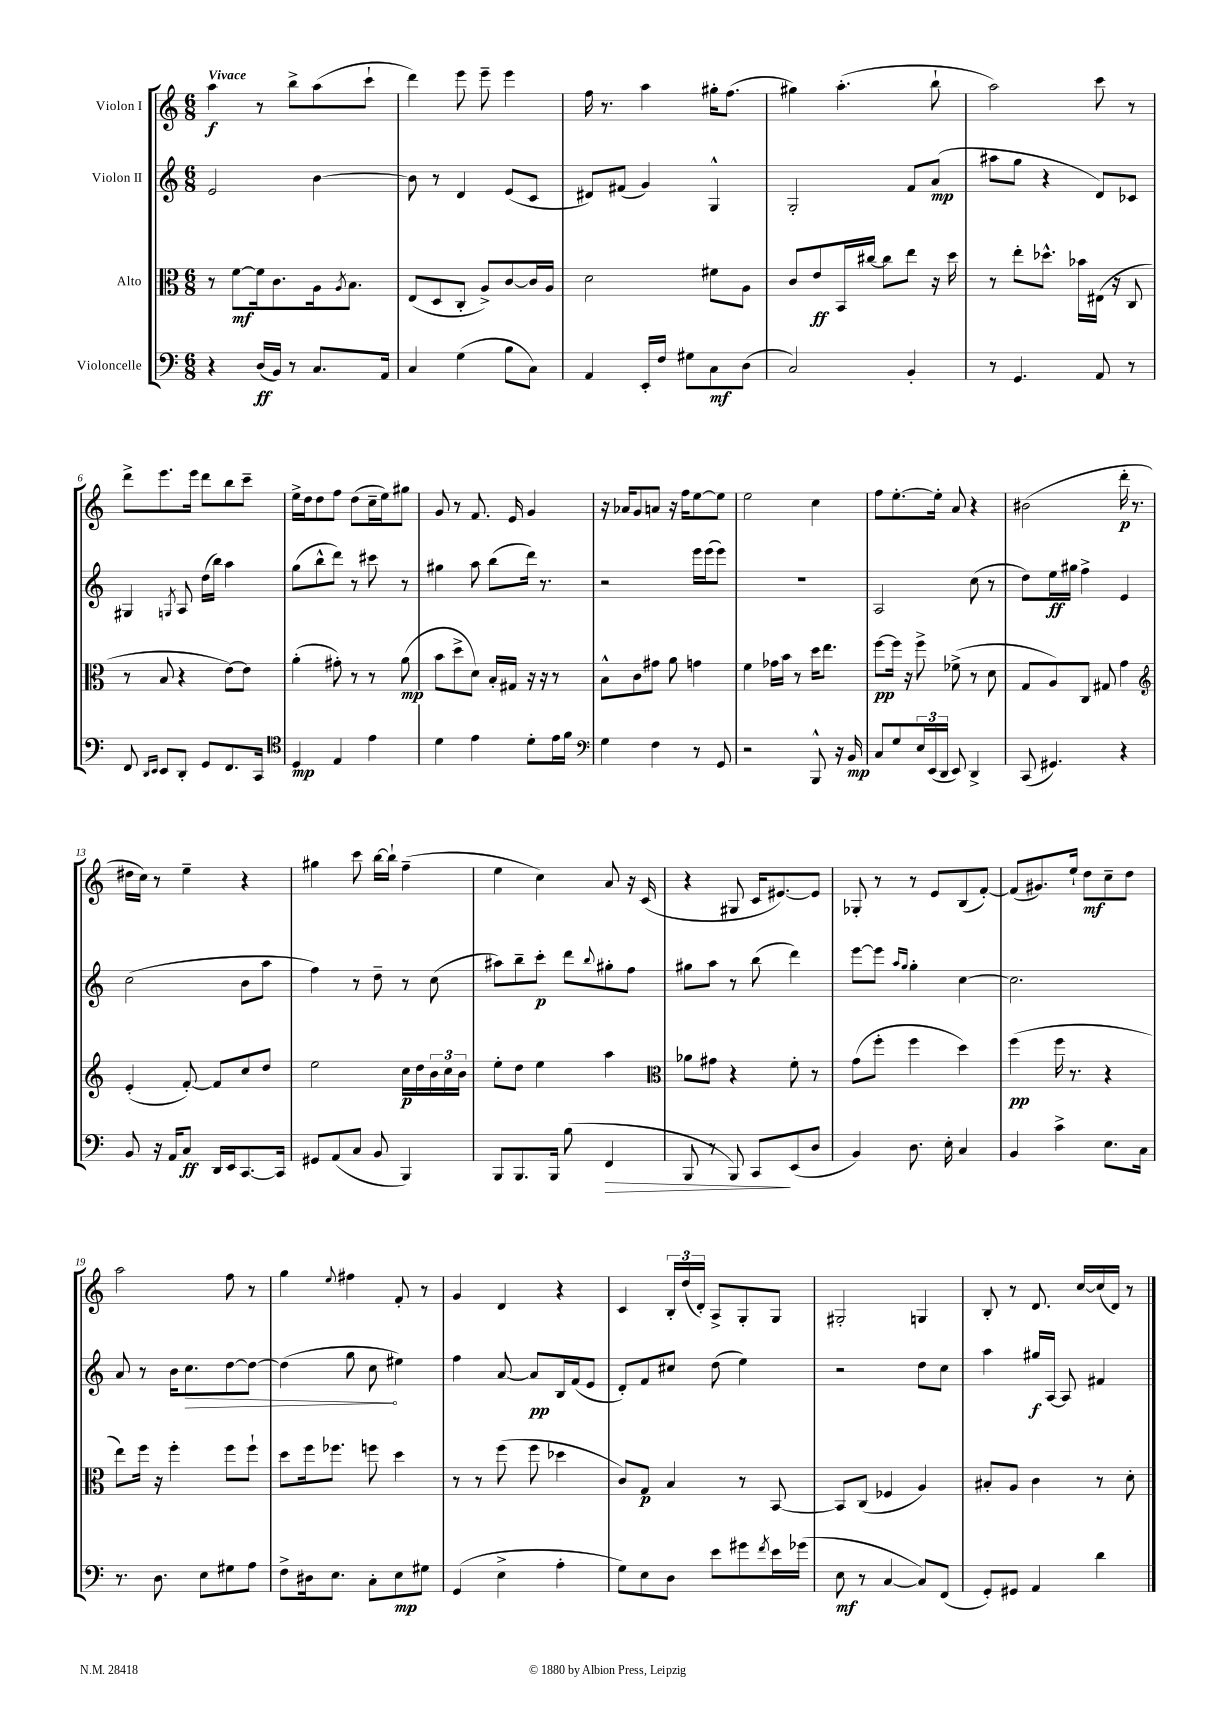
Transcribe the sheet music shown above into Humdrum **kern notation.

**kern	**kern	**kern	**kern
*staff4	*staff3	*staff2	*staff1
*clefF4	*clefC3	*clefG2	*clefG2
*k[]	*k[]	*k[]	*k[]
*M6/8	*M6/8	*M6/8	*M6/8
4r	8r	2e/	4aa\
.	[8f\L	.	.
(16D/LL	16f\]k	.	8r
16BB/JJ)	8.c\	.	.
8r	.	.	8bb^\L
8.C/L	16A\k	[4b\	(8aa\
.	8qA/	.	.
.	8.B\J	.	.
.	.	.	8ccc`\J
16AA/Jk	.	.	.
=	=	=	=
4C/	(8E/L	8b\]	4ddd\)
.	8D/	8r	.
(4G\	8C'/J	4d/	8eee\
.	8A^/L)	.	8eee~\
8B\L	[8c/	(8e/L	4eee\
8C\J)	16c/]L	8c/J	.
.	16A/JJ	.	.
=	=	=	=
4AA/	2d\	8d#/L)	16ff\
.	.	.	8.r
.	.	(8f#/J	.
16EE'/LL	.	4g/)	4aa\
16F/JJ	.	.	.
8G#\L	.	.	.
8C\	8f#\L	4G^^/	16gg#'\LK
.	.	.	(8.ff\J
(8D\J	8A\J	.	.
=	=	=	=
2C/)	8c/L	2G'/	4gg#\)
.	8e/	.	.
.	16BB/L	.	(4.aa'\
.	[16cc#/JJ	.	.
.	8cc#\]L	.	.
4BB'/	8ee\J	8f/L	.
.	16r	(8a/J	8bb`\
.	16dd\	.	.
=	=	=	=
8r	8r	8aa#\L	2aa\)
4.GG/	8ee'\L	8gg\J	.
.	8.dd-^^\J	4r	.
.	16b-\LL	.	.
8AA/	(16E#\JJ	8d/L)	8ccc\
.	16r	.	.
8r	8C/	8c-/J	8r
=	=	=	=
8FF/	8r	4G#/	8ddd^\L
16qqDD/LL	.	.	.
16qqEE/JJ	.	.	.
8EE/L	8B/	.	8.eee\
.	.	8qG/	.
8DD'/J	4r	8A/	.
.	.	.	16eee\Jk
8GG/L	.	(16dd\LL	8ddd\L
.	.	16bb\JJ)	.
8.FF/	[8e\L)	4aa\	8bb\
.	8e\]J	.	8ccc~\J
16CC/Jk	.	.	.
=	=	=	=
*clefC4	*	*	*
4D/	(4a'\	(8gg\L	16ee^\LL
.	.	.	16dd\J
.	.	8bb^^\	8dd\
4E/	8g#'\)	8ddd\J)	8ff\J
.	8r	8r	(8dd\L
4e\	8r	8ccc#\	16cc~\L
.	.	.	16ee\J)
.	(8a\	8r	8gg#\J
=	=	=	=
4d\	8b\L	4gg#\	8g/
.	8dd^\	.	8r
4e\	8d\J)	8aa\	8.f/
.	16B'/LL	(8bb\L	.
.	16G#/JJ	.	16e/
8d'\L	16r	16ddd\Jk)	4g/
.	16r	8.r	.
16e\L	8r	.	.
16f\JJ	.	.	.
=	=	=	=
*clefF4	*	*	*
4G\	8B^^\L	2r	16r
.	.	.	16a-/LK
.	8c\	.	8g/
4F\	8g#\J	.	8a/J
.	8a\	.	16r
.	.	.	16ff\LK
8r	4g\	16eee\LL	[8ee\
.	.	(16eee\J	.
8GG/	.	8eee\J)	8ee\]J
=	=	=	=
2r	4f\	2.r	2ee\
.	16g-\LL	.	.
.	16b\JJ	.	.
.	8r	.	.
8BBB^^/	16dd\LK	.	4cc\
.	8.ee\J	.	.
16r	.	.	.
16BB/	.	.	.
=	=	=	=
8C/L	[8ff\L	2A/	8ff\L
8G/	16ff\]Jk	.	[8.ee'\
.	16r	.	.
24E/L	8ff^\	.	.
(24EE/	.	.	.
.	.	.	16ee'\]Jk
24DD/JJ	.	.	.
8EE/)	(8f-^\	.	8a/
4DD^/	8r	(8cc\	4r
.	8d\	8r	.
=	=	=	=
(8CC/	8G/L	8dd\L)	(2b#\
4.GG#/)	8A/)	16ee\L	.
.	.	16gg#\JJ	.
.	8C/J	4ff^\	.
.	8G#/	.	.
4r	4g\	4e/	16ddd'\
.	.	.	8.r
=	=	=	=
*	*clefG2	*	*
8BB/	(4e'/	(2cc\	16dd#\LL
.	.	.	16cc\JJ)
16r	.	.	8r
16AA/LK	.	.	.
8C/J	[8f'/)	.	4ee~\
16DD/LL	8f/]L	.	.
16EE/J	.	.	.
[8.CC/	8cc/	8b\L	4r
.	8dd/J	8aa\J	.
16CC/]Jk	.	.	.
=	=	=	=
8GG#/L	2ee\	4ff\)	4gg#\
(8AA/	.	.	.
8C/J	.	8r	8ccc\
8BB/	.	8dd~\	[16bb\LL
.	.	.	16bb`\]JJ
4BBB/)	16cc\LL	8r	(4ff~\
.	16dd\	.	.
.	24b\	(8cc\	.
.	24cc\	.	.
.	24b\JJ	.	.
=	=	=	=
8BBB/L	8ee'\L	8aa#\L)	4ee\
8.BBB/	8dd\J	8bb~\	.
.	4ee\	8ccc'\J	4cc\)
16BBB/Jk	.	.	.
(8B\	.	8ddd\L	.
.	.	8qqbb/	.
4FF/	4aa\	8gg#'\	8a/
.	.	8ff\J	16r
.	.	.	(16c/
=	=	=	=
*	*clefC3	*	*
8BBB/	8a-\L	8gg#\L	4r
8r	8g#\J	8aa\J	.
8BBB/)	4r	8r	8G#/
8CC/L	.	(8bb\	16c/LK
.	.	.	[8.e#/)
(8EE/	8f'\	4ddd\)	.
8D/J	8r	.	8e#/]J
=	=	=	=
4BB/)	(8g\L	[8eee\L	8G-'/
.	8ff'\J	8eee\]J	8r
.	.	16qqaa/LL	.
.	.	16qqgg/JJ	.
8.D\	4ff\	4gg'\	8r
.	.	.	8e/L
16E'\	.	.	.
4C/	4dd\)	[4cc\	(8B/
.	.	.	[8f'/J)
=	=	=	=
4BB/	(4ff\	2.cc\]	(8f/]L
.	.	.	8.g#/)
4c^\	16ff\	.	.
.	8.r	.	16ee`/Jk
.	.	.	8dd\L
8.E\L	4r	.	8cc~\
.	.	.	8dd\J
16C\Jk	.	.	.
=	=	=	=
8.r	8ee\L)	8a/	2aa\
.	16ff\Jk	8r	.
8.D\	16r	.	.
.	4ff'\	16b\LK	.
.	.	8.cc\	.
8E\L	.	.	.
8G#\	8ff\L	[8dd\	8ff\
8A\J	8ff`\J	8dd\_J	8r
=	=	=	=
8F^\L	8dd\L	(4dd\]	4gg\
16D#\k	16ff\k	.	.
8.E\J	8.ff-\J	.	.
.	.	.	8qqee/
.	.	8gg\	4ff#\
8C'\L	8ff\	8cc\	.
8E\	4dd\	4ee#\)	8f'/
8G#\J	.	.	8r
=	=	=	=
(4GG/	8r	4ff\	4g/
.	8r	.	.
4E^\	(8ff\	[8a/	4d/
.	8ff\	8a/]L	.
4A'\	4dd-\	16B/L	4r
.	.	(16f/J	.
.	.	8e/J	.
=	=	=	=
8G\L)	8c/L)	8d'/L)	4c/
8E\	8G/J	8f/	.
8D\J	4B/	8cc#/J	24B'/LL
.	.	.	(24dd/
.	.	.	24d'/JJ)
8e\L	.	(8dd\	8A^/L
8g#\	8r	4ee\)	8G'/
8qf/	.	.	.
16e\L	[8BB/	.	8G/J
(16g-\JJ	.	.	.
=	=	=	=
8E\	8BB/]L	2r	2G#'/
8r	(8C/J	.	.
[4C/	4F-/	.	.
8C/]L)	4A/)	8dd\L	4G/
(8FF/J	.	8cc\J	.
=	=	=	=
8GG'/L)	8B#'/L	4aa\	8B'/
8GG#/J	8A/J	.	8r
4AA/	4c\	16gg#/LL	8.d/
.	.	[16A/JJ	.
.	.	8A/]	.
.	.	.	[16cc/LL
4d\	8r	4f#/	(16cc/]
.	.	.	16d/JJ)
.	8d'\	.	8r
==	==	==	==
*-	*-	*-	*-
